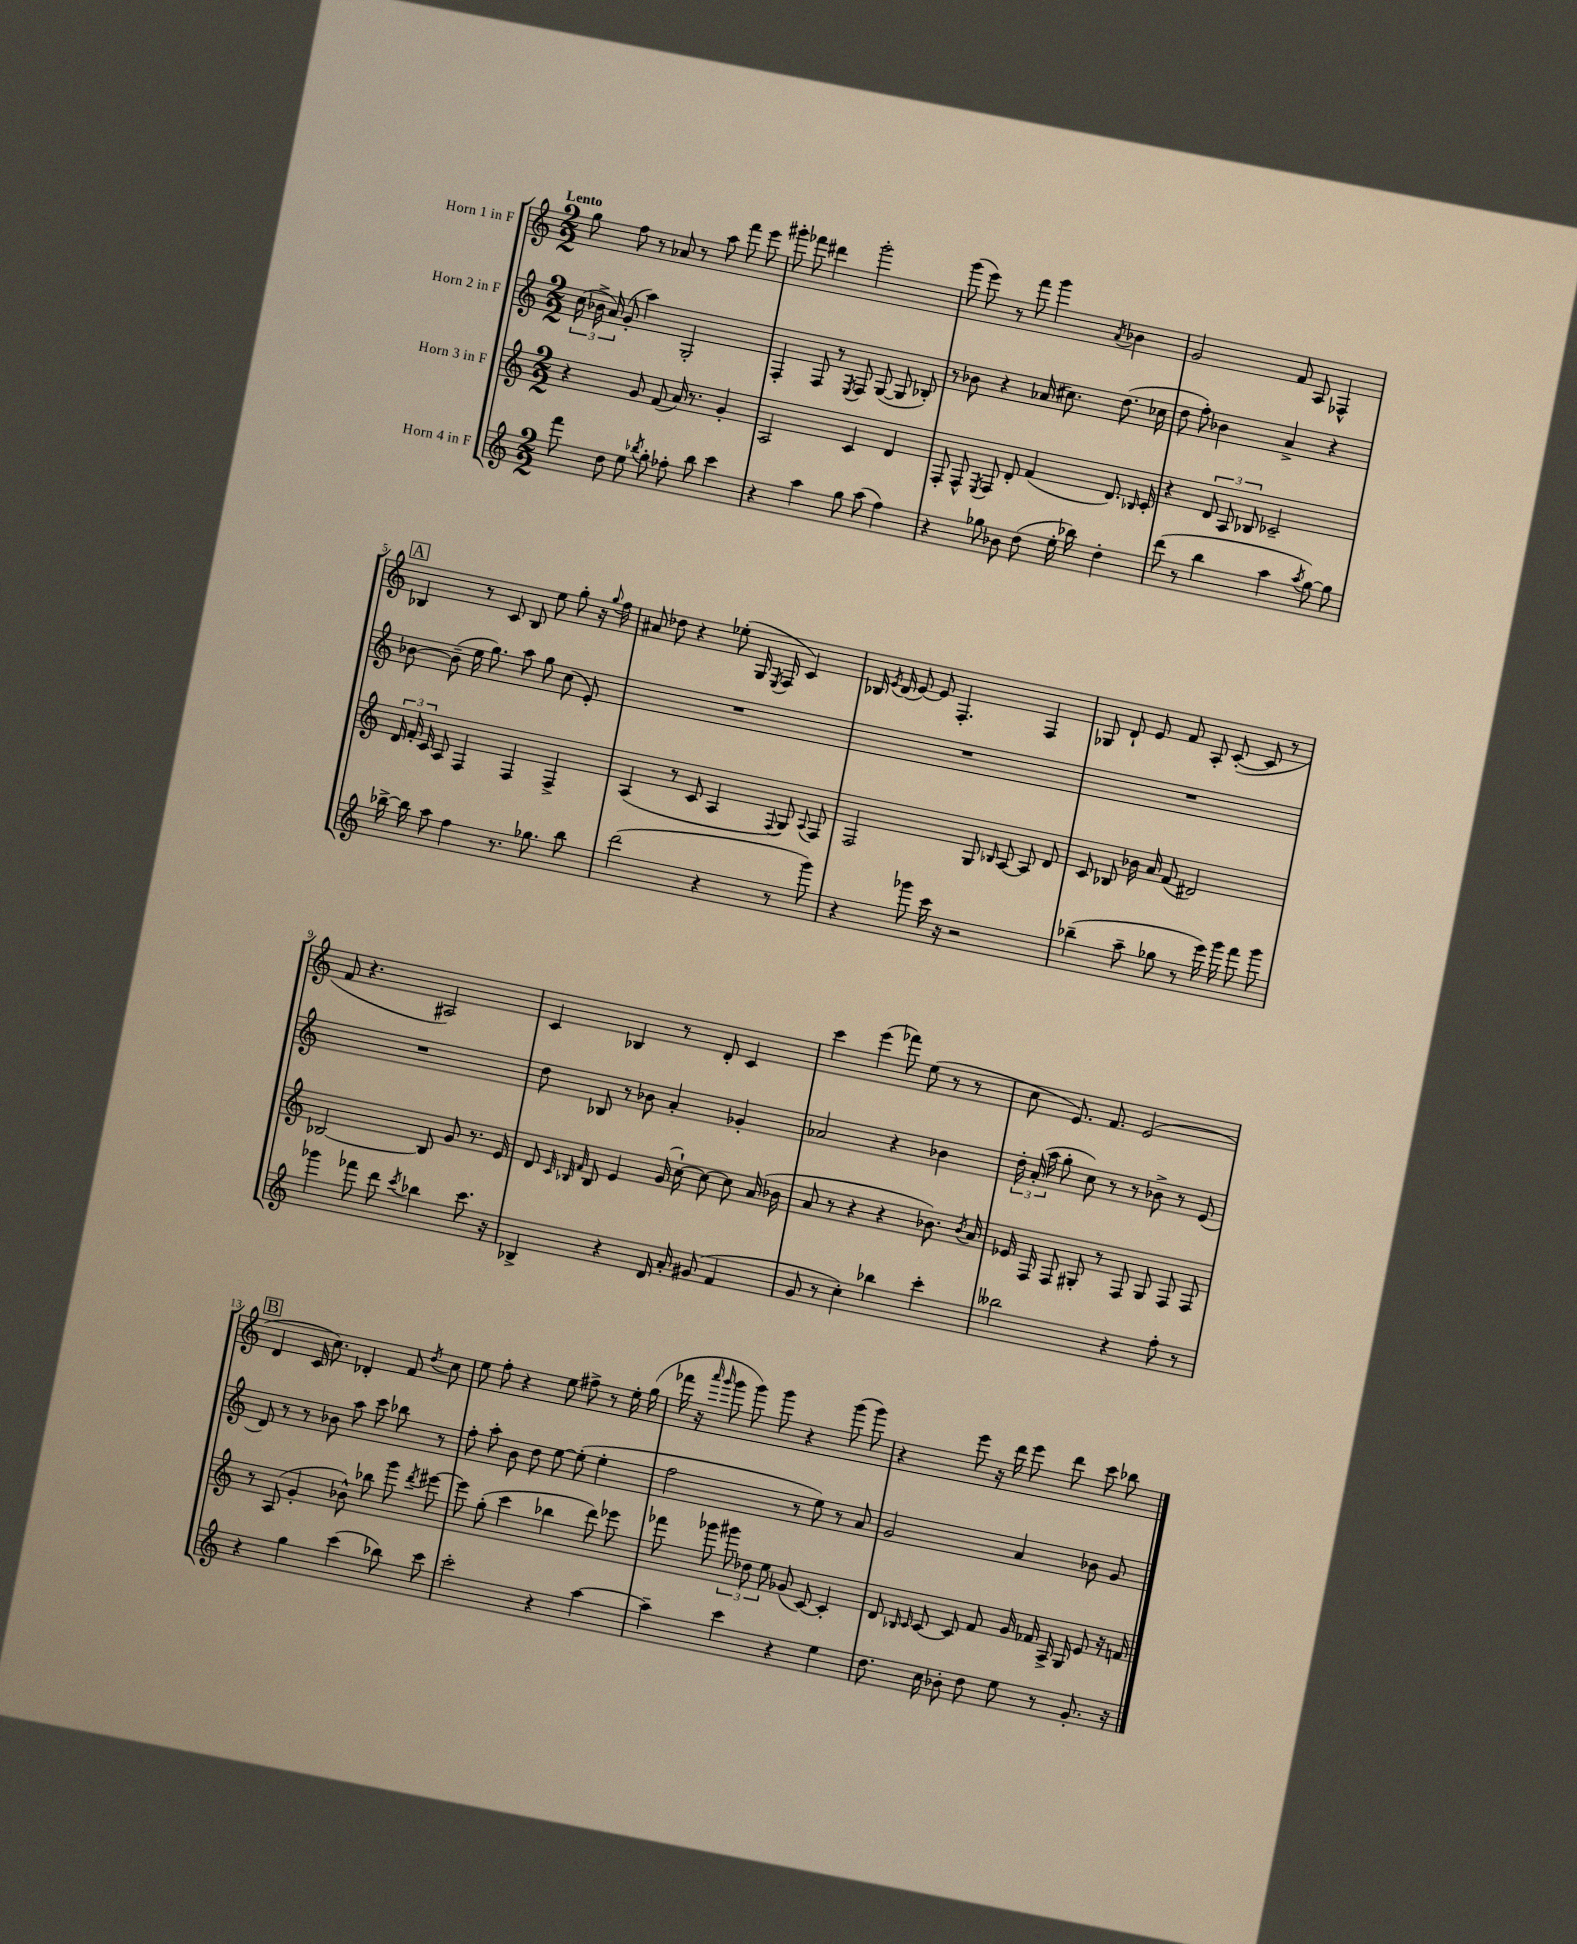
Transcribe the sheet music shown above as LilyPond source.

<<
\new StaffGroup <<
\new Staff = "s0" \with { instrumentName = "Horn 1 in F" } {
    \clef treble \key c \major \numericTimeSignature \time 2/2 \tempo "Lento"
    \autoBeamOff g''8 f''8 r8 aes'8 r8 a''8 f'''8 e'''8 |
    gis'''8-. fes'''8 dis'''4 gis'''2-. |
    g'''8( e'''8) r8 f'''8 g'''4 \acciaccatura { a'8 } bes'4 |
    g'2 f'8 a8 fes4-^ |
    \mark \markup { \box "A" } bes4 r8 c'8 bes8 e''8 g''8-. r16 \appoggiatura { g''8 } f''16 |
    ais'8 des''8 r4 ees''8-.( g16 \acciaccatura { e8 } f16 c'4) |
    bes16 \acciaccatura { e'8 } d'16( e'8~) e'8 f4.-. f4 |
    ges8 d'8-! e'8 f'8 a8-. c'8~-.( c'8 r8 |
    f'8 r4. ais2) |
    c'4 bes4 r8 d'8-. c'4 |
    c'''4 e'''4( fes'''8) e''8( r8 r8 |
    c''8 e'8.) f'8. e'2( |
    \mark \markup { \box "B" } d'4 c'16 c''8.) des'4-. f'8 \acciaccatura { d''8 } c''8 |
    e''8 f''8-. r4 e''8 fis''8-> r8 e''16-. g''16( |
    fes'''16 r16 \grace { a'''16 g'''16 } g'''8 g'''8) g'''8 r4 g'''8( g'''8) |
    r4 e'''8 r16 d'''16 e'''8 d'''8 c'''8 bes''8 \bar "|." |
}
\new Staff = "s1" \with { instrumentName = "Horn 2 in F" } {
    \clef treble \key c \major \numericTimeSignature \time 2/2
    \autoBeamOff \tuplet 3/2 { c''16( bes'16-> a'16) } g'8-.( a''4) g2-. |
    f4-. f8 r8 \acciaccatura { e8 } f8 g8~( g8 bes8-.) |
    r8 bes'8 r4 aes'16( cis''8.) d''8.( ces''16 |
    d''8 f''8-.) bes'4 a'4-> r4 |
    \mark \markup { \box "A" } bes'8~ bes'8--( e''16 g''8.) a''8 g''8 c''8( e'8-.) |
    R1 |
    R1 |
    R1 |
    R1 |
    d''8 bes8 r8 bes'8 a'4-. ges'4-. |
    aes'2 r4 bes'4 |
    \tuplet 3/2 { d''16-. a'16-.( a''16 } g''8-. c''8) r8 r8 bes'8-> r8 e'8( |
    \mark \markup { \box "B" } d'8) r8 r8 bes'8 a''8 c'''8 bes''8 r8 |
    f''8-. a''8-. b'8 d''8 e''8~ e''8-.( e''4-. |
    f''2 r8 e''8) r8 a'8 |
    g'2 a'4 bes'8 g'8 \bar "|." |
}
\new Staff = "s2" \with { instrumentName = "Horn 3 in F" } {
    \clef treble \key c \major \numericTimeSignature \time 2/2
    \autoBeamOff r4 g'8 f'8( a'16) r8. g'4-. |
    a2 c'4 d'4 |
    f8-. f8-^ \acciaccatura { e8 } f8 d'8-. f'4( d'8.) \grace { bes16 } c'16-. |
    r4 \tuplet 3/2 { d'8 a8 bes8 } ces'2-- |
    \mark \markup { \box "A" } \tuplet 3/2 { d'16 f'16-. c'16 } a8 f4 f4 f4-> |
    a4( r8 c'8 a4 \appoggiatura { f8 } g8) \appoggiatura { a8 } f8 |
    f2 g8 \grace { bes16 } a8~ a8 d'8 |
    c'8 bes8 bes'16 a'16 f'8( dis'2) |
    bes2~ bes8 g'8 r8. e'16 |
    d'8 \grace { c'32 bes32 f'32 } bes8 e'4 g'16( c''16~-!) c''8~ c''8 a'16( bes'16 |
    a'8 r8 r4 r4 bes'8.) \acciaccatura { bes'8 } a'16 |
    ees'16 f16 f8 gis8-. r8 f8 gis8 f8 f8 |
    \mark \markup { \box "B" } r8 a8( g'4-. bes'8-^) bes''8 g'''8 \acciaccatura { d'''8 } eis'''8~ |
    eis'''8 g''8-.( c'''4 bes''4 d'''8) ees'''8 |
    fes'''8 ges'''8 \tuplet 3/2 { gis'''8 des''8 e''8 } ges'8( c'8~) c'4-. |
    d'8 \grace { bes16 c'16 } c'8~ c'8 f'8 g'16 fes'16 a16-> g16 e'8 r16 f'16 \bar "|." |
}
\new Staff = "s3" \with { instrumentName = "Horn 4 in F" } {
    \clef treble \key c \major \numericTimeSignature \time 2/2
    \autoBeamOff f'''8 d''8 e''8 \acciaccatura { bes''8 } g''8-. fes''8-. bes''8 c'''4 |
    r4 a''4 g''8 a''8( f''4) |
    r4 ges''8 bes'8 d''8( e''16-. bes''16) d''4-. |
    d'''8( r8 b''4 a''4 \acciaccatura { a''8 } g''8~) g''8 |
    \mark \markup { \box "A" } bes''16~-> bes''16 a''8 f''4 r8. ges''8. bes''8 |
    d'''2( r4 r8 g'''8) |
    r4 ges'''8 c'''16 r16 r2 |
    bes''4--( a''8-- ges''8 r8 e'''16) g'''16 f'''8 g'''8 |
    ges'''4 fes'''8 d'''8 \acciaccatura { c'''8 } bes''4 c'''8. r16 |
    bes4-> r4 d'16 a'16-. gis'8( f'4 |
    g'8 r8 c''4-.) bes''4 c'''4-. |
    beses''2 r4 f''8-. r8 |
    \mark \markup { \box "B" } r4 g''4 c'''4( bes''8) c'''8 |
    c'''2-. r4 a''4~ |
    a''4-- c'''4 r4 e''4 |
    d''8. c''16 bes'8-. d''8 e''8 r8 g'8.-. r16 \bar "|." |
}
>>
>>
